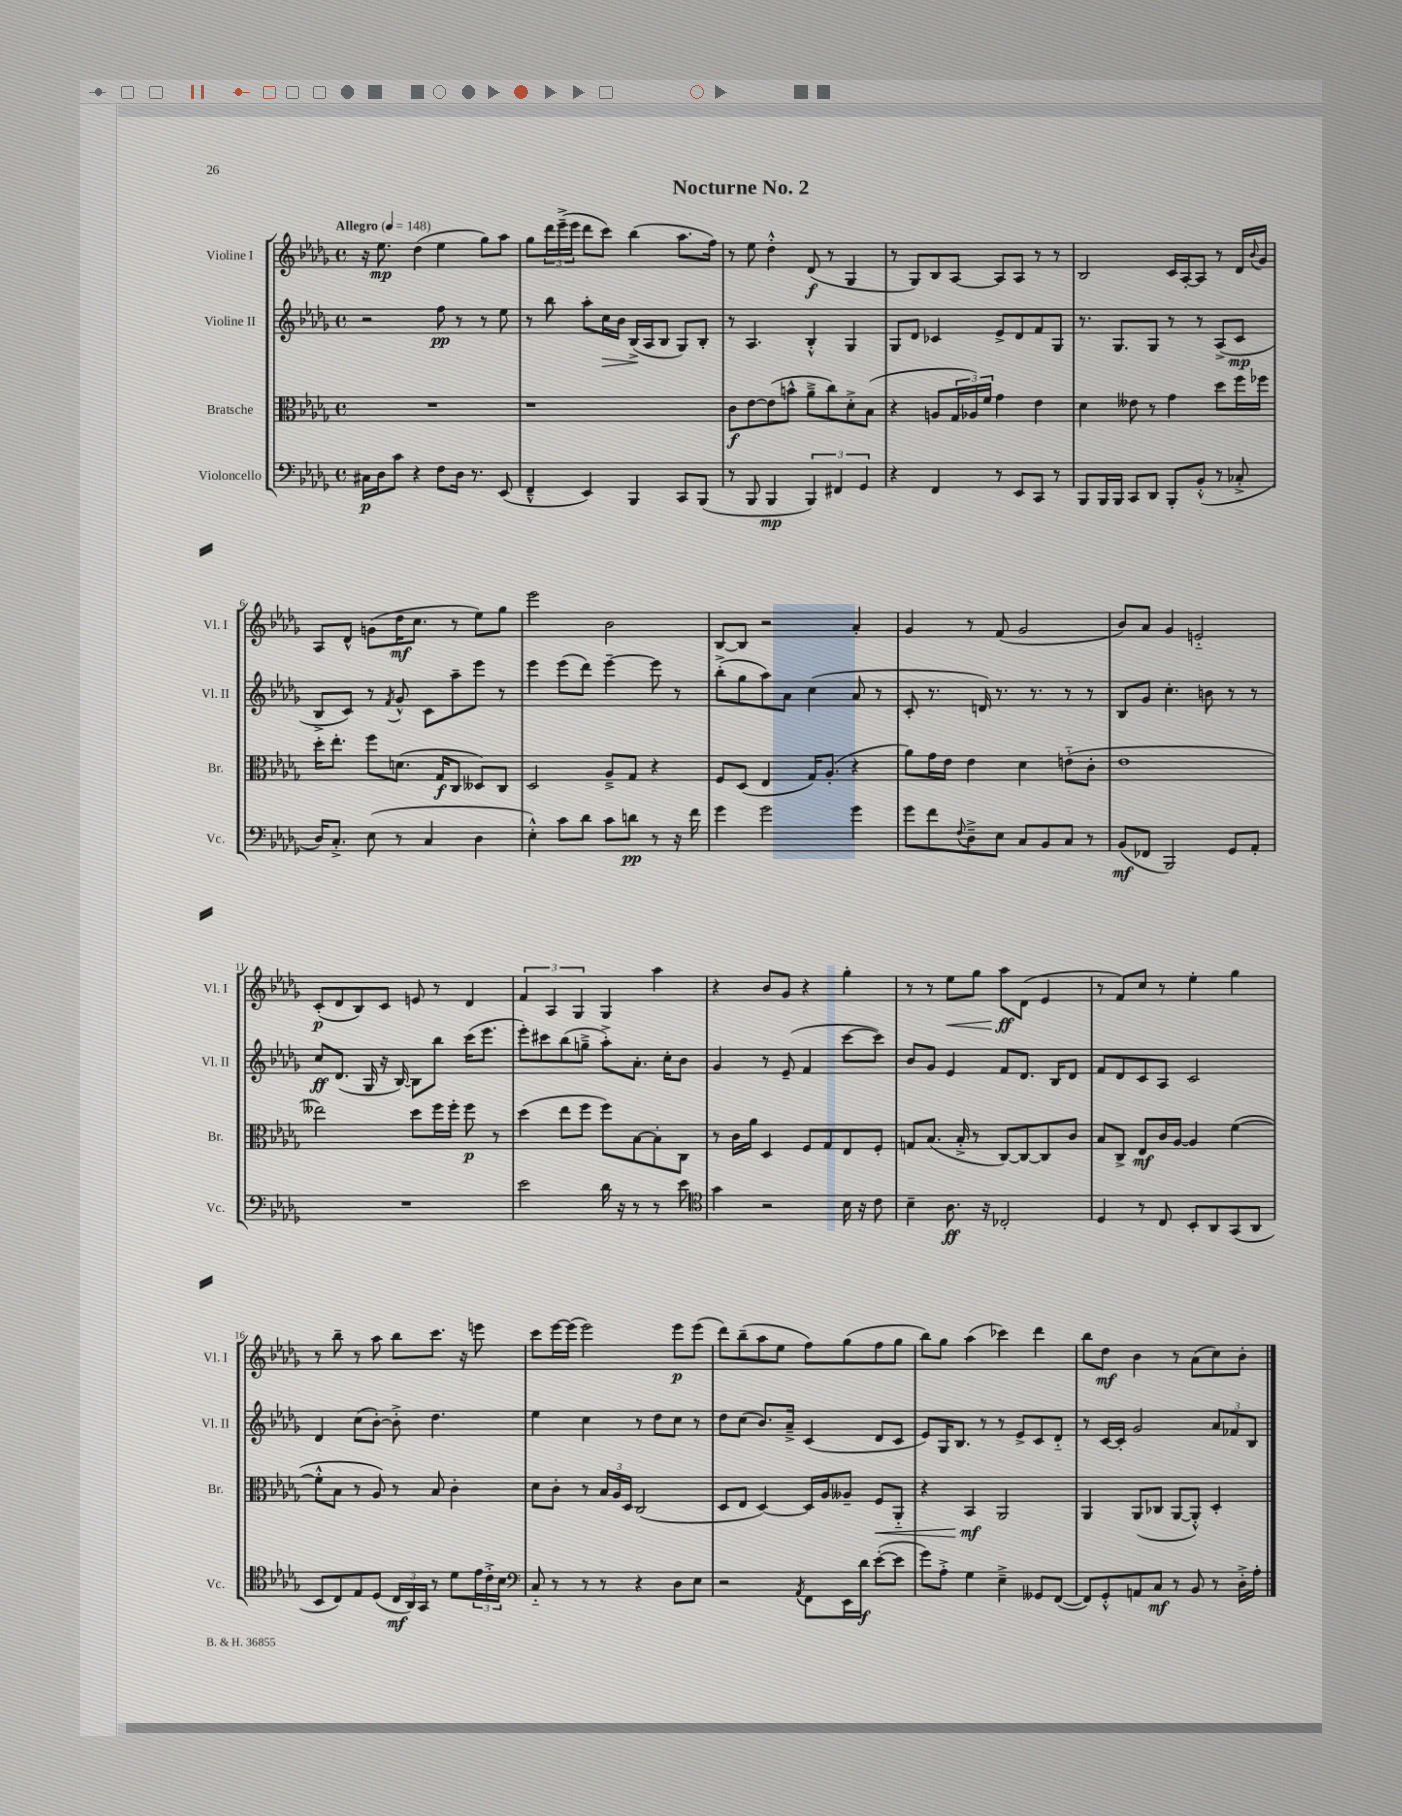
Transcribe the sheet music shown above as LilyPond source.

\header { title = "Nocturne No. 2" }
<<
\new StaffGroup <<
\new Staff = "s0" \with { instrumentName = "Violine I" shortInstrumentName = "Vl. I" } {
    \clef treble \key des \major \defaultTimeSignature \time 4/4 \tempo "Allegro" 4 = 148
    r16 ees''8.\mp des''4( ees''4 ges''8) aes''8 |
    ges''8 \tuplet 3/2 { des'''16 ees'''16--->( ees'''16 } des'''8 c'''8) bes''4( aes''8. f''16) |
    r8 ees''8 des''4-.-^ des'8\f( r8 ges4 |
    r8 ges8) bes8 aes8~ aes8 aes8 r8 r8 |
    bes2 c'16 aes16~-. aes8 r8 des'16 \appoggiatura { bes'8 } ges'16 |
    aes8 des'8-^ g'8( des''16\mf c''8. r8 ees''8) ges''8 |
    ees'''2 bes'2 |
    bes8~ bes8 r2 aes'4-. |
    ges'4 r8 f'8( ges'2 |
    bes'8) aes'8 ges'4 e'2-_ |
    c'8-.\p( des'8 bes8) c'8 e'8 r8 des'4 |
    \tuplet 3/2 { f'4 aes4 ges4 } ges4 aes''4 |
    r4 bes'8 ges'8 r4 ges''4-. |
    r8 r8 ees''8\< ges''8 aes''8\ff\! des'8( ees'4 |
    r8 f'8) c''8 r8 ees''4-. ges''4 |
    r8 bes''8-- r8 aes''8 bes''8 c'''8. r16 e'''8 |
    c'''8 ees'''16~ ees'''16( ees'''2) ees'''8\p ees'''8( |
    des'''8) bes''8--( aes''8 ees''8 f''8) ges''8( f''8 ges''8 |
    bes''8) ges''8 aes''4( ces'''4) des'''4 |
    bes''8 des''8\mf bes'4 r8 aes'8( c''8) bes'8-. \bar "|." |
}
\new Staff = "s1" \with { instrumentName = "Violine II" shortInstrumentName = "Vl. II" } {
    \clef treble \key des \major \defaultTimeSignature \time 4/4
    r2 f''8\pp r8 r8 ees''8 |
    r8 bes''8 aes''8-. c''16\> bes'16 bes16->\!( aes16 bes8 ges8) bes8-. |
    r8 aes4. bes4-.-^ ges4 |
    ges8 des'8 ces'4 ees'8-> des'8 f'8 ges8 |
    r8. ges8. ges8 r8 r8 aes8->( c'8\mp |
    bes8-> c'8) r8 \acciaccatura { f'8 } ges'8-^ c'8 aes''8-- ees'''8 r8 |
    ees'''4 ees'''8( des'''8) ees'''4~-- ees'''8 r8 |
    bes''8-.->( ges''8 aes''8) aes'8 c''4( aes'8 r8 |
    c'8-. r8. d'16) r8. r8. r8 r8 |
    bes8 ges'8 c''4.-. b'8 r8 r8 |
    c''8\ff des'8.( ges16 r16 bes16~) bes8 bes''8 c'''16( ees'''8. |
    ees'''8-.) cis'''8 bes''8( g''8---> aes''8-.->) aes'8.-. c''16-. bes'8 |
    ges'4 r8 ees'8--( f'4 c'''8~ c'''8) |
    bes'8 ges'8 ees'4 f'8 des'8. bes16 des'8 |
    f'8 des'8 c'8 aes8 c'2 |
    des'4 c''8( bes'8~-.) bes'8-.-> des''4. |
    ees''4 c''4 r8 des''8 c''8 r8 |
    des''8 c''8( bes'8.) aes'16---> c'4( des'8 c'8 |
    ees'8) ges16 bes8. r8 r8 ees'8-> c'8 des'8-_ |
    r8 c'16~ c'16-. ges'2 \tuplet 3/2 { aes'8 fes'8 bes8 } \bar "|." |
}
\new Staff = "s2" \with { instrumentName = "Bratsche" shortInstrumentName = "Br." } {
    \clef alto \key des \major \defaultTimeSignature \time 4/4
    R1 |
    r1 |
    c'8\f ees'8~ ees'8( b'8-^ aes'8---> c''8) des'8-.-> bes8( |
    r4 a8 \tuplet 3/2 { ges16 aes16) f'16 } ges'4 ees'4 |
    des'4 eeses'8 r8 ges'4 des''8 f''16 fes''16 |
    des''16-. ees''8.-. f''8 d'8.( ges16\f c8 deses8) c8 |
    des2 aes8---> ges8 r4 |
    f8 des8( ees4 ges16) aes8.-.( r4 |
    aes'8) ges'16 ees'16 ees'4 des'4 e'8-_( c'8-. |
    ees'1 |
    eeses''2) des''8 f''16 f''16-. f''8\p r8 |
    des''4( ees''8 f''8 f''8) bes8~ bes8-. c8 |
    r8 c'16 aes'16 des4 f8 ges8 ees8 f8-. |
    g8 bes8.( bes16-.-> r8 c8~) c8~ c8 c'8 |
    bes8 c8-> ees8\mf c'16 aes16~ aes4 f'4~( |
    f'8-.-^ bes8 r8 aes8) r8 bes8 c'4-. |
    des'8 c'8-. r8 \tuplet 3/2 { bes16 aes16 des16 } c2( |
    des8 ees8 des4~) des16 aes16 aeses8-- f8\< aes,8-_ |
    r4 bes,4\mf\! aes,2 |
    aes,4 aes,8( ces8 aes,8~ aes,8-.-^) des4-. \bar "|." |
}
\new Staff = "s3" \with { instrumentName = "Violoncello" shortInstrumentName = "Vc." } {
    \clef bass \key des \major \defaultTimeSignature \time 4/4
    cis16\p des16 c'8 r4 f8 des16 r8. ees,8( |
    f,4---^ ees,4) bes,,4 c,8 bes,,8( |
    r8 bes,,8 bes,,4\mp \tuplet 3/2 { bes,,4) fis,4 ges,4 } |
    r4 f,4 r8 ees,8 c,8 r8 |
    bes,,8 bes,,16 bes,,16 c,8 des,8 bes,,8-. bes,8-.-^( r8 ces8-.-> |
    des16) c8.-.-> ees8( r8 c4 des4 |
    ees4-.-^) c'8 des'8 c'8 d'8\pp r8 r16 f'16 |
    ges'4 ges'2 ges'4 |
    ges'8 f'8 \appoggiatura { f8 } des8---> ees8 c8 bes,8 c8 r8 |
    bes,8\mf( fes,8 bes,,2) ges,8 aes,8-. |
    R1 |
    ees'2 des'16 r16 r8 r8 ees'8 |
    \clef tenor ges'4 r2 bes16 r16 c'8 |
    bes4-- aes8.\ff r16 ces2-. |
    des4 r8 c8 bes,8-. aes,8 ges,8( aes,8 |
    bes,8 c8) ees8 des8( \tuplet 3/2 { c16\mf aes,16) ges,16 } r8 des'8 \tuplet 3/2 { ees'16 c'16-.-> bes16 } |
    \clef bass c8-_ r8 r8 r8 r4 des8 ees8 |
    r2 \acciaccatura { aes,8 } f,8 ees,16 des'16\f ees'8~-.( ees'8 |
    ges'8) aes8-.-> ges4 ees4---> geses,8 f,8~( |
    f,8) ges,8-.-^ a,8 c8\mf r8 bes,8 r8 des16-.-> aes16-. \bar "|." |
}
>>
>>
